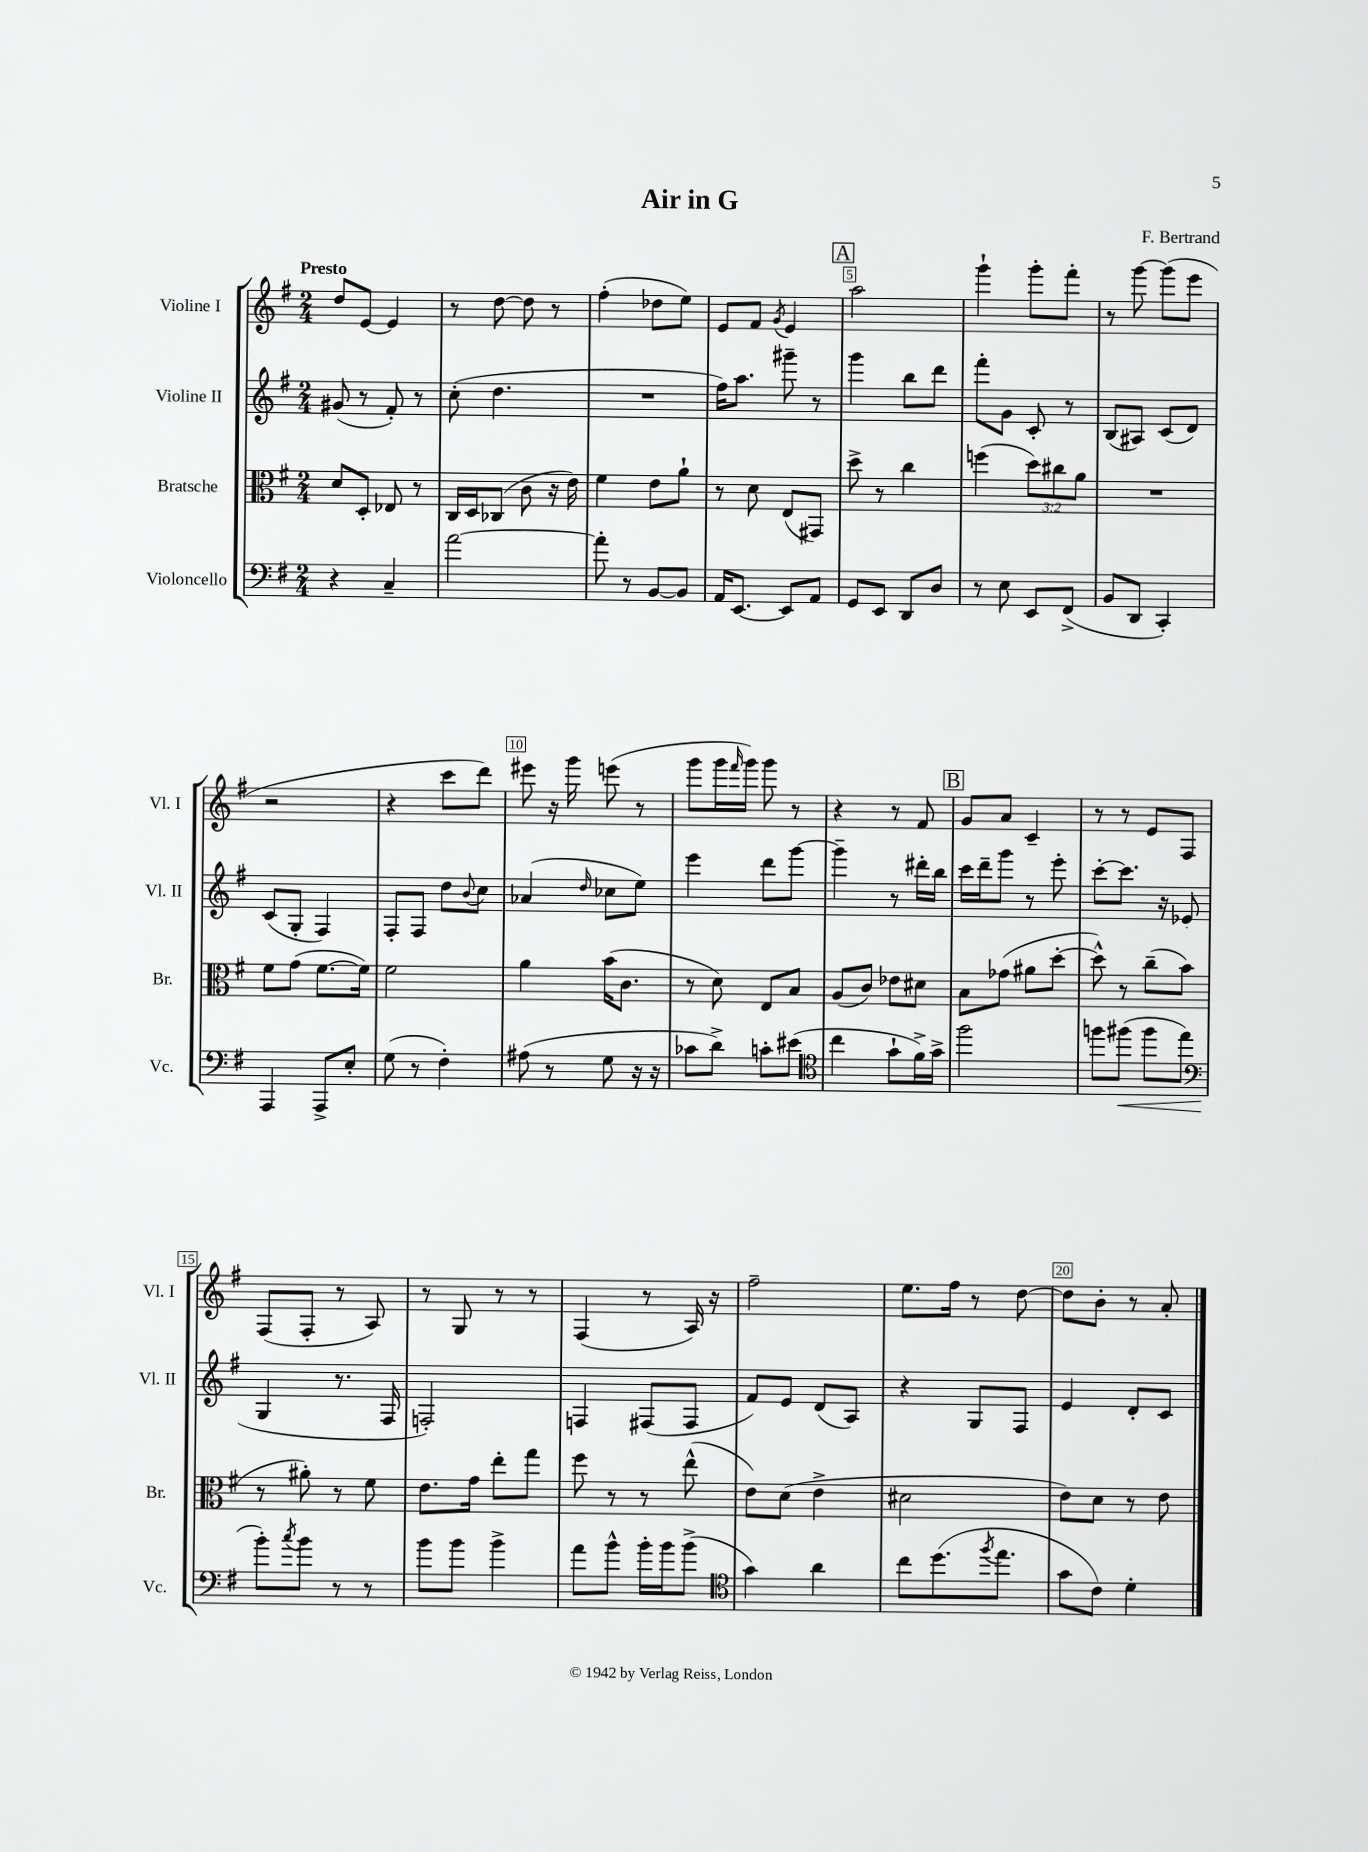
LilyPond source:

\header { title = "Air in G" composer = "F. Bertrand" }
<<
\new StaffGroup <<
\new Staff = "s0" \with { instrumentName = "Violine I" shortInstrumentName = "Vl. I" } {
    \clef treble \key g \major \numericTimeSignature \time 2/4 \tempo "Presto"
    d''8 e'8~ e'4 |
    r8 d''8~ d''8 r8 |
    fis''4-.( des''8 e''8) |
    e'8 fis'8 \acciaccatura { g'8 } e'4 |
    \mark \markup { \box "A" } a''2 |
    g'''4-! g'''8-. fis'''8-. |
    r8 g'''8~ g'''8( e'''8 |
    r2 |
    r4 c'''8 d'''8) |
    eis'''8 r16 g'''16 e'''8( r8 |
    g'''8 g'''16 \grace { fis'''16 } g'''16) g'''8 r8 |
    r4 r8 fis'8 |
    \mark \markup { \box "B" } g'8 a'8 c'4-- |
    r8 r8 e'8 fis8 |
    fis8( fis8-. r8 a8) |
    r8 g8 r8 r8 |
    fis4( r8 a16) r16 |
    fis''2-- |
    e''8. fis''16 r8 d''8~ |
    d''8 b'8-. r8 a'8-. \bar "|." |
}
\new Staff = "s1" \with { instrumentName = "Violine II" shortInstrumentName = "Vl. II" } {
    \clef treble \key g \major \numericTimeSignature \time 2/4
    gis'8( r8 fis'8-.) r8 |
    c''8-.( d''4. |
    R2 |
    fis''16) a''8. gis'''8-- r8 |
    \mark \markup { \box "A" } g'''4 b''8 d'''8 |
    fis'''8-. g'8 c'8-. r8 |
    b8( ais8) c'8( d'8) |
    c'8( g8-. fis4) |
    fis8-. fis8 d''8 \appoggiatura { b'8 } c''8 |
    aes'4( \grace { d''16 } ces''8 e''8) |
    e'''4 d'''8 g'''8~ |
    g'''4-- r8 dis'''16-. b''16 |
    \mark \markup { \box "B" } c'''16 d'''16-- g'''8 r8 e'''8-. |
    c'''8~-. c'''8. r16 ees'8( |
    g4 r8. fis16 |
    f2-.) |
    f4 fis8( fis8 |
    fis'8) e'8 d'8( a8) |
    r4 g8 fis8 |
    e'4 d'8-. c'8 \bar "|." |
}
\new Staff = "s2" \with { instrumentName = "Bratsche" shortInstrumentName = "Br." } {
    \clef alto \key g \major \numericTimeSignature \time 2/4 \override Staff.TupletNumber.text = #tuplet-number::calc-fraction-text
    d'8 d8-. ees8 r8 |
    c16 d16 ces8( c'8 r16 e'16) |
    fis'4 e'8 a'8-! |
    r8 d'8 e8( gis,8) |
    \mark \markup { \box "A" } d''8-> r8 c''4 |
    f''4( \tuplet 3/2 { d''8) cis''8 a'8 } |
    R2 |
    fis'8 g'8( fis'8.~ fis'16) |
    fis'2 |
    a'4 b'16( c'8. |
    r8 d'8) e8 b8 |
    a8( c'8) ees'8 dis'8 |
    \mark \markup { \box "B" } b8 ges'8( ais'8 d''8~-. |
    d''8-^) r8 c''8--( b'8 |
    r8 ais'8-.) r8 fis'8 |
    e'8. g'16 e''8-. g''8 |
    fis''8 r8 r8 e''8-^( |
    e'8) d'8( e'4-> |
    dis'2 |
    e'8) d'8 r8 e'8 \bar "|." |
}
\new Staff = "s3" \with { instrumentName = "Violoncello" shortInstrumentName = "Vc." } {
    \clef bass \key g \major \numericTimeSignature \time 2/4
    r4 c4-- |
    a'2~ |
    a'8-. r8 b,8~ b,8 |
    a,16 e,8.~ e,8 a,8 |
    \mark \markup { \box "A" } g,8 e,8 d,8 d8 |
    r8 e8 e,8 fis,8->( |
    b,8 d,8 c,4-.) |
    a,,4 a,,8-> e8-. |
    g8( r8 fis4-.) |
    ais8( r8 g8 r16 r16 |
    ces'8 d'8->) c'8-. eis'8( |
    \clef tenor c''4 g'8-! fis'16->) g'16-> |
    \mark \markup { \box "B" } fis''2 |
    f''8 fis''8\<( fis''8 e''8 |
    \clef bass b'8-.\!) \acciaccatura { c''8 } b'8 r8 r8 |
    b'8 b'8 b'4-> |
    a'8 b'8-^ b'16-. b'16 b'8->( |
    \clef tenor g'4) a'4 |
    c''8 d''8.( \acciaccatura { fis''8 } e''8. |
    g'8 c'8) d'4-. \bar "|." |
}
>>
>>
\layout { \context { \Score \override BarNumber.break-visibility = ##(#f #t #t) barNumberVisibility = #(every-nth-bar-number-visible 5) \override BarNumber.stencil = #(make-stencil-boxer 0.1 0.3 ly:text-interface::print) } }
